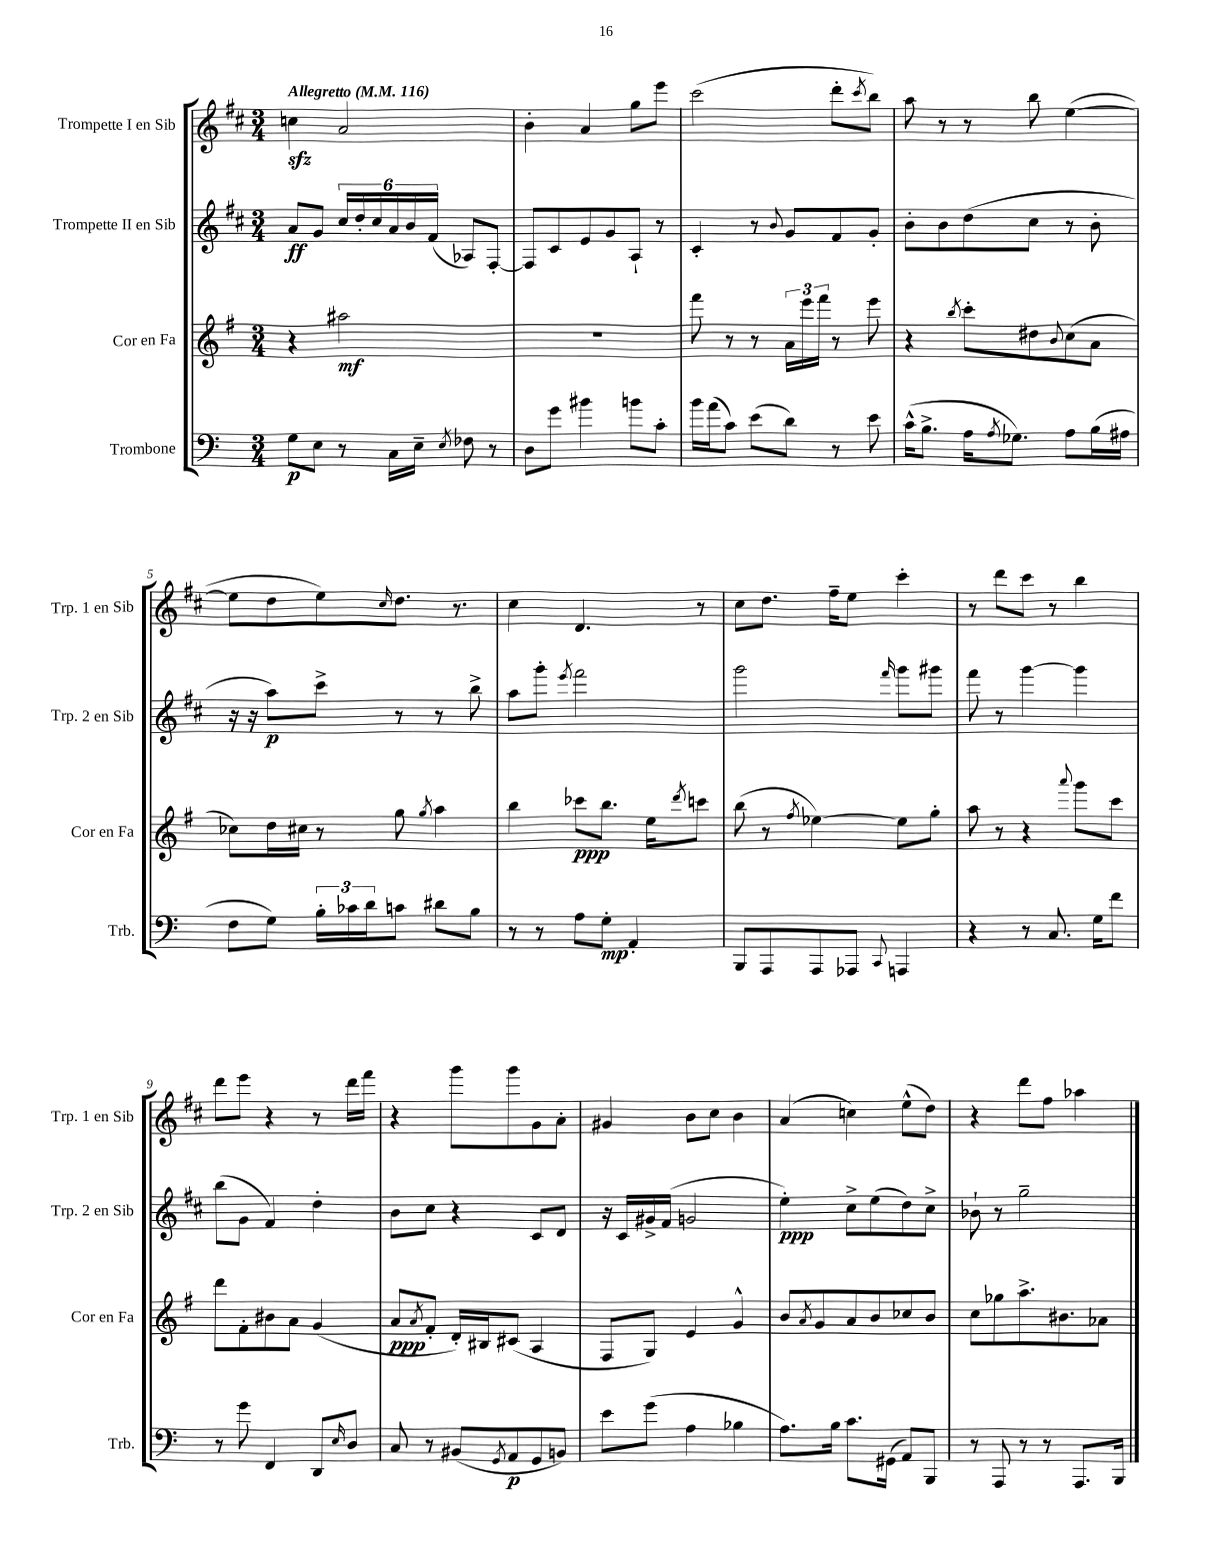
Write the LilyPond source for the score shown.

<<
\new StaffGroup <<
\new Staff = "s0" \with { instrumentName = "Trompette I en Sib" shortInstrumentName = "Trp. 1 en Sib" } {
    \clef treble \key d \major \numericTimeSignature \time 3/4 \tempo "Allegretto" 4 = 116
    c''4\sfz a'2 |
    b'4-. a'4 g''8 e'''8 |
    cis'''2( d'''8-. \acciaccatura { cis'''8 } b''8) |
    a''8 r8 r8 b''8 e''4~( |
    e''8 d''8 e''8) \grace { cis''16 } d''8. r8. |
    cis''4 d'4. r8 |
    cis''8 d''8. fis''16-- e''8 cis'''4-. |
    r8 d'''8 cis'''8 r8 b''4 |
    d'''8 e'''8 r4 r8 d'''16 fis'''16 |
    r4 g'''8 g'''8 g'8 a'8-. |
    gis'4 b'8 cis''8 b'4 |
    a'4( c''4) e''8-^( d''8) |
    r4 d'''8 fis''8 aes''4 \bar "|." |
}
\new Staff = "s1" \with { instrumentName = "Trompette II en Sib" shortInstrumentName = "Trp. 2 en Sib" } {
    \clef treble \key d \major \numericTimeSignature \time 3/4
    a'8\ff g'8 \tuplet 6/4 { cis''16 d''16-. cis''16 a'16 b'16 fis'16( } aes8) fis8~-. |
    fis8 cis'8 e'8 g'8 a8-! r8 |
    cis'4-. r8 \appoggiatura { b'8 } g'8 fis'8 g'8-. |
    b'8-. b'8 d''8( cis''8 r8 b'8-. |
    r16 r16 a''8\p) cis'''8-> r8 r8 b''8-> |
    a''8 g'''8-. \acciaccatura { e'''8 } fis'''2 |
    g'''2 \grace { fis'''16 } g'''8 gis'''8 |
    fis'''8 r8 g'''4~ g'''4 |
    b''8( g'8 fis'4) d''4-. |
    b'8 cis''8 r4 cis'8 d'8 |
    r16 cis'16 gis'16-> fis'16( g'2 |
    e''4-.\ppp) cis''8-> e''8( d''8) cis''8-> |
    bes'8-! r8 g''2-- \bar "|." |
}
\new Staff = "s2" \with { instrumentName = "Cor en Fa" shortInstrumentName = "Cor en Fa" } {
    \clef treble \key g \major \numericTimeSignature \time 3/4
    r4 ais''2\mf |
    R2. |
    fis'''8 r8 r8 \tuplet 3/2 { a'16 e'''16 fis'''16 } r8 e'''8 |
    r4 \acciaccatura { b''8 } c'''8-. dis''8 \appoggiatura { b'8 } c''8( a'8 |
    ces''8) d''16 cis''16 r8 g''8 \acciaccatura { g''8 } a''4 |
    b''4 ces'''8\ppp b''8. e''16 \acciaccatura { d'''8 } c'''8 |
    b''8( r8 \acciaccatura { fis''8 } ees''4~) ees''8 g''8-. |
    a''8 r8 r4 \appoggiatura { a'''8 } g'''8 c'''8 |
    d'''8 fis'8-. bis'8 a'8 g'4( |
    a'8\ppp \acciaccatura { a'8 } fis'8-. d'16-.) bis16 cis'8( a4 |
    fis8 g8) e'4 g'4-^ |
    b'8 \acciaccatura { a'8 } g'8 a'8 b'8 ces''8 b'8 |
    c''8 ges''8 a''8.-> bis'8. aes'8 \bar "|." |
}
\new Staff = "s3" \with { instrumentName = "Trombone" shortInstrumentName = "Trb." } {
    \clef bass \key c \major \numericTimeSignature \time 3/4
    g8\p e8 r8 c16 e16-- \acciaccatura { e8 } fes8 r8 |
    d8 g'8 bis'4 b'8 c'8-. |
    b'16 a'16( c'8) e'8( d'8) r8 e'8 |
    c'16-^( b8.-> a16 \acciaccatura { a8 } ges8.) a8 b16( ais16 |
    f8 g8) \tuplet 3/2 { b16-. ces'16 d'16 } c'8 dis'8 b8 |
    r8 r8 a8 g8-.\mp a,4-. |
    b,,8 a,,8 a,,8 aes,,8 \appoggiatura { c,8 } a,,4 |
    r4 r8 c8. g16 f'8 |
    r8 g'8 f,4 d,8 \grace { e16 } d8 |
    c8 r8 bis,8( \acciaccatura { g,8 } a,8\p g,8 b,8) |
    e'8 g'8( a4 bes4 |
    a8.) b16 c'8. gis,16( a,8) b,,8 |
    r8 a,,8 r8 r8 a,,8. b,,16 \bar "|." |
}
>>
>>
